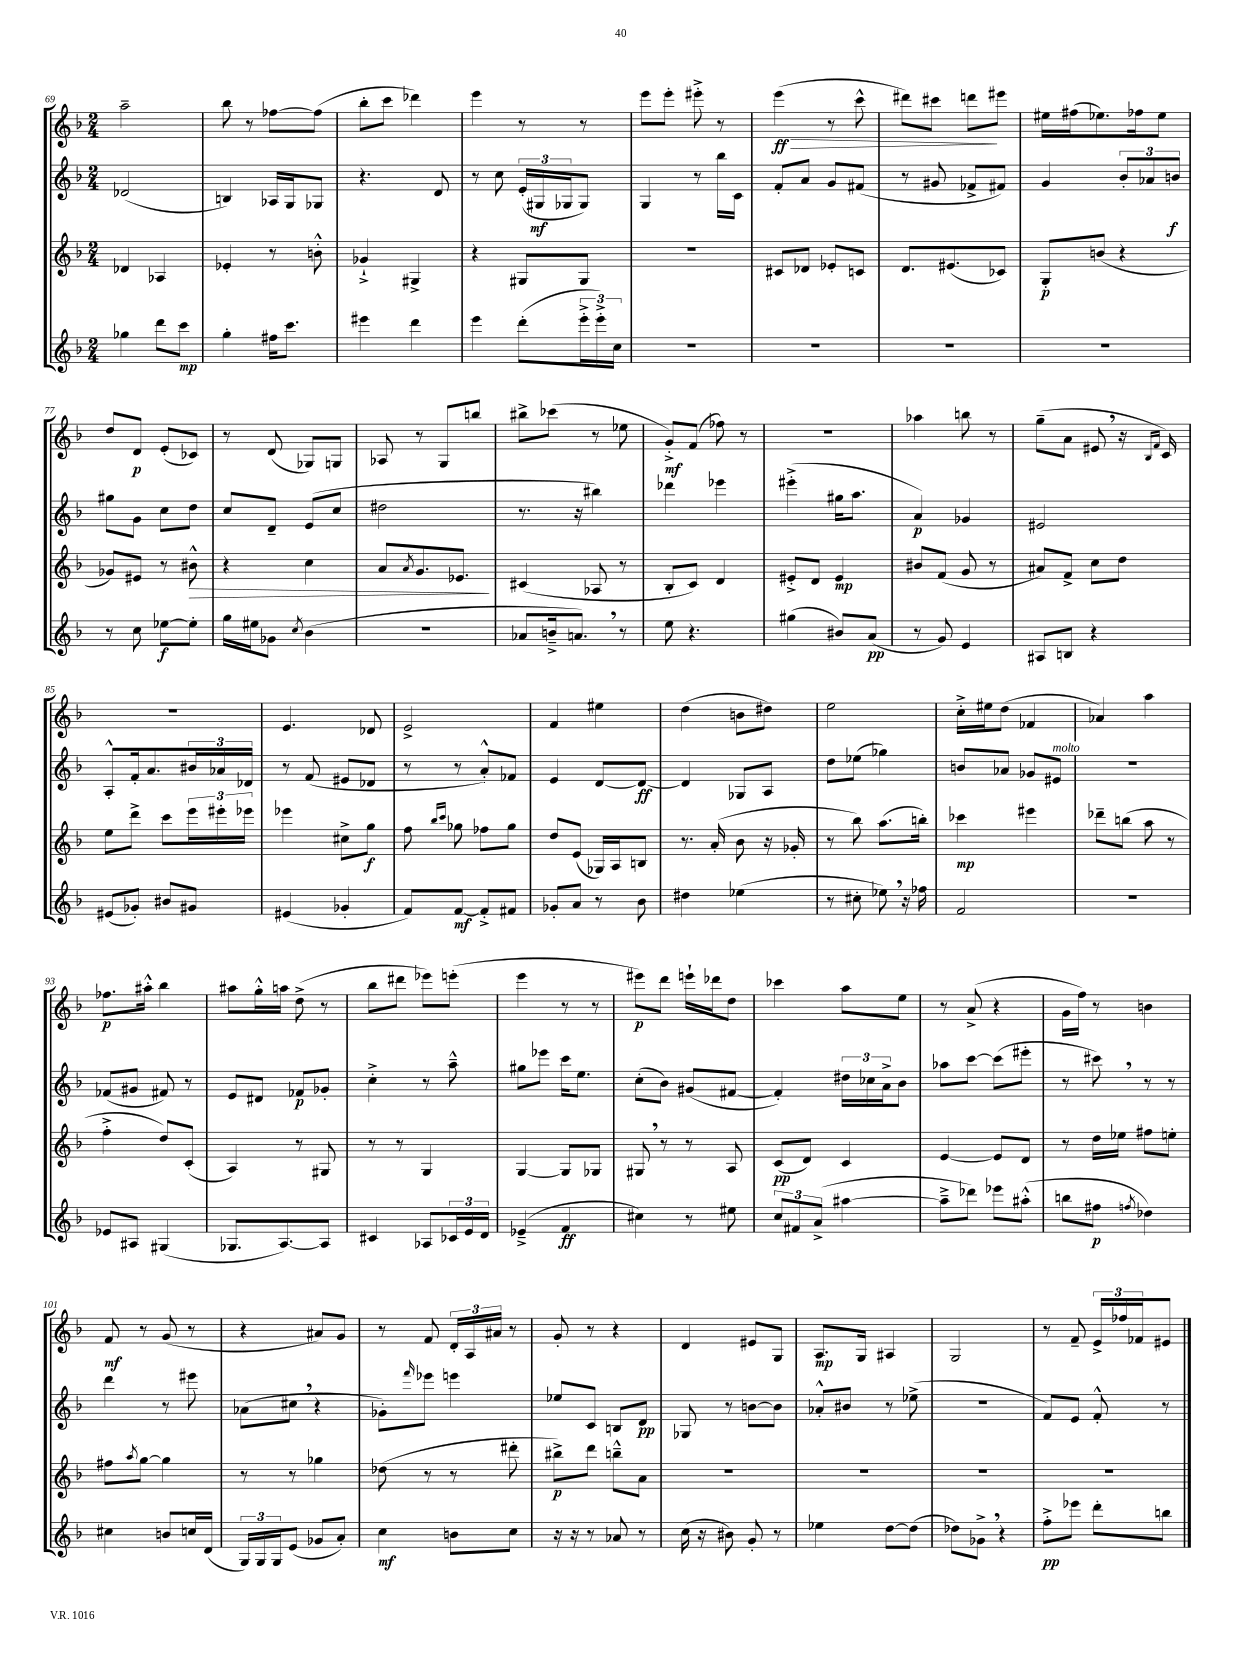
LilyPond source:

<<
\new StaffGroup <<
\new Staff = "s0" {
    \clef treble \key f \major \numericTimeSignature \time 2/4
    a''2-- |
    bes''8 r8 fes''8~ fes''8( |
    bes''8-. c'''8 des'''4) |
    e'''4 r8 r8 |
    e'''8 e'''8-. eis'''8-.-> r8 |
    e'''4\ff\>( r8 c'''8-^ |
    dis'''8) cis'''8 d'''8\! eis'''8 |
    eis''16 fis''16( ees''8.) fes''16 ees''8 |
    d''8 d'8\p e'8-.( ces'8) |
    r8 d'8( ges8) g8 |
    aes8 r8 g8 b''8 |
    bis''8-> ces'''8( r8 ees''8 |
    g'8-.->\mf) f'8( fes''8) r8 |
    r2 |
    aes''4 b''8 r8 |
    g''8--( a'8 eis'8 \breathe r16 \grace { bes16 f'16 } c'16) |
    R2 |
    e'4. des'8 |
    e'2-> |
    f'4 eis''4 |
    d''4( b'8 dis''8) |
    e''2 |
    c''16-.-> eis''16 d''8( fes'4 |
    aes'4) a''4 |
    fes''8.\p ais''16-.-^ bes''4 |
    ais''8 g''16-.-^ a''16 d''8->( r8 |
    bes''8 dis'''8 ees'''8) e'''8-.( |
    e'''4 r8 r8 |
    eis'''8\p) d'''8 e'''16-! des'''16 d''8 |
    ces'''4 a''8 e''8 |
    r8 a'8->( r4 |
    g'16 f''16) r8 b'4 |
    f'8\mf r8 g'8( r8 |
    r4 ais'8) g'8 |
    r8 f'8 \tuplet 3/2 { d'16-. a16 ais'16 } r8 |
    g'8-. r8 r4 |
    d'4 eis'8 g8 |
    a8.\mp g16 ais4 |
    g2 |
    r8 f'8-- \tuplet 3/2 { e'16-> fes''16 fes'16 } eis'8 \bar "|." |
}
\new Staff = "s1" {
    \clef treble \key f \major \numericTimeSignature \time 2/4
    des'2( |
    b4) aes16 g16 ges8 |
    r4. d'8 |
    r8 c''8 \tuplet 3/2 { e'16-.( gis16\mf ges16 } ges8) |
    g4 r8 bes''16 c'16 |
    f'8-. a'8 g'8 fis'8( |
    r8 gis'8 fes'8-> fis'8) |
    g'4 \tuplet 3/2 { bes'8-. aes'8 b'8\f } |
    gis''8 g'8 c''8 d''8 |
    c''8 d'8-- e'8( c''8 |
    dis''2 |
    r8. r16 bis''4) |
    des'''4 ees'''4 |
    eis'''4-.->( gis''16 a''8. |
    a'4\p) ges'4 |
    eis'2 |
    a8-.-^ f'16-. a'8. \tuplet 3/2 { bis'16 aes'16 des'16 } |
    r8 f'8( eis'8 des'8 |
    r8 r8 a'8-.-^) fes'8 |
    e'4 d'8~ d'8~\ff |
    d'4 ges8 a8 |
    d''8 ees''8( ges''4) |
    b'8 aes'8 ges'8 eis'8^\markup { \italic "molto" } |
    R2 |
    fes'8( gis'8 fis'8) r8 |
    e'8 dis'8 fes'8\p ges'8-. |
    c''4-.-> r8 a''8---^ |
    gis''8 ees'''8 c'''16 e''8. |
    c''8-.( bes'8) gis'8( fis'8~ |
    fis'4-.) \tuplet 3/2 { dis''16 ces''16 a'16-> } bes'8 |
    aes''8 c'''8~ c'''8( eis'''8-. |
    r8 cis'''8) \breathe r8 r8 |
    d'''4 r8 eis'''8 |
    aes'8( cis''8 \breathe r4 |
    ges'8-.) \grace { f'''16 } ees'''8 e'''4 |
    ees''8 c'8 b8 d'8\pp |
    ges8 r8 b'8~ b'8 |
    aes'8-.-^ bis'8 r8 ees''8->( |
    r2 |
    f'8) e'8 f'8-.-^ r8 \bar "|." |
}
\new Staff = "s2" {
    \clef treble \key f \major \numericTimeSignature \time 2/4
    des'4 aes4 |
    ees'4-. r8 b'8-.-^ |
    ges'4-!-> gis4-> |
    r4 gis8 gis8 |
    r2 |
    cis'8 des'8 ees'8-. c'8 |
    d'8. eis'8.( ces'8) |
    g8-.\p b'8( r4 |
    ges'8) eis'8 r8 bis'8-^\> |
    r4 c''4 |
    a'8 \acciaccatura { a'8 } g'8. ees'8.\! |
    cis'4( aes8 r8 |
    bes8-. c'8) d'4 |
    eis'8-.-> d'8 eis'4\mp |
    bis'8 f'8( g'8 r8 |
    ais'8) f'8-> c''8 d''8 |
    e''8 d'''8-> c'''8 \tuplet 3/2 { e'''16 eis'''16-. ees'''16 } |
    ees'''4 cis''8-> g''8\f |
    f''8 \grace { bes''16 c'''16 } ges''8 fes''8 ges''8 |
    d''8 e'8( ges16) a16 b8 |
    r8. a'16-.( bes'8 r16 ges'16-. |
    r8 bes''8) a''8.( b''16-.) |
    ces'''4\mp eis'''4 |
    des'''8-- b''8( a''8 r8 |
    f''4-.-> d''8) c'8-.( |
    a4) r8 gis8 |
    r8 r8 g4 |
    g4~ g8 ges8 |
    gis8 \breathe r8 r8 a8 |
    c'8\pp( d'8) c'4 |
    e'4~ e'8 d'8 |
    r8 d''16 ees''16 fis''8 e''8-. |
    fis''8 \acciaccatura { a''8 } g''8~ g''4 |
    r8 r8 ges''4 |
    des''8( r8 r8 dis'''8-. |
    bis''8->\p) d'''8 b''8---^ a'8 |
    R2 |
    R2 |
    R2 |
    R2 \bar "|." |
}
\new Staff = "s3" {
    \clef treble \key f \major \numericTimeSignature \time 2/4
    ges''4 d'''8 c'''8\mp |
    g''4-. fis''16 c'''8. |
    eis'''4 d'''4 |
    e'''4 d'''8-.( \tuplet 3/2 { e'''16-.-> e'''16-.->) c''16 } |
    R2 |
    R2 |
    R2 |
    R2 |
    r8 c''8 ees''8~\f ees''8-. |
    g''16 eis''16 ges'8 \acciaccatura { c''8 } bes'4( |
    r2 |
    aes'8 b'16---> a'8.) \breathe r8 |
    e''8 r4. |
    gis''4( bis'8) a'8\pp( |
    r8 g'8) e'4 |
    ais8 b8 r4 |
    eis'8( ges'8-.) bis'8 gis'8 |
    eis'4( ges'4-. |
    f'8) f'8~\mf f'8-.-> fis'8 |
    ges'8-. a'8 r8 bes'8 |
    dis''4 ees''4( |
    r8 cis''8-. ees''8) \breathe r16 fes''16 |
    f'2 |
    r2 |
    ees'8 ais8 gis4( |
    ges8. a8.~) a8 |
    cis'4 aes8 \tuplet 3/2 { ces'16 e'16 d'16 } |
    ees'4--->( f'4\ff |
    cis''4) r8 eis''8 |
    \tuplet 3/2 { c''8 fis'8 a'8->( } ais''4~ |
    ais''8---> des'''8) ees'''8 ais''8-.-^( |
    b''8 fis''8\p \acciaccatura { f''8 } des''4) |
    cis''4 b'8 c''16 d'16( |
    \tuplet 3/2 { g16) g16 g16 } e'8( ges'8 a'8-.) |
    c''4\mf b'8 c''8 |
    r16 r16 r8 aes'8 r8 |
    c''16( r16 bis'8) g'8-. r8 |
    ees''4 d''8~ d''8( |
    des''8) ges'8-> \breathe r4 |
    f''8-.->\pp ees'''8 d'''8-. b''8 \bar "|." |
}
>>
>>
\layout { \context { \Score currentBarNumber = #69 } }
